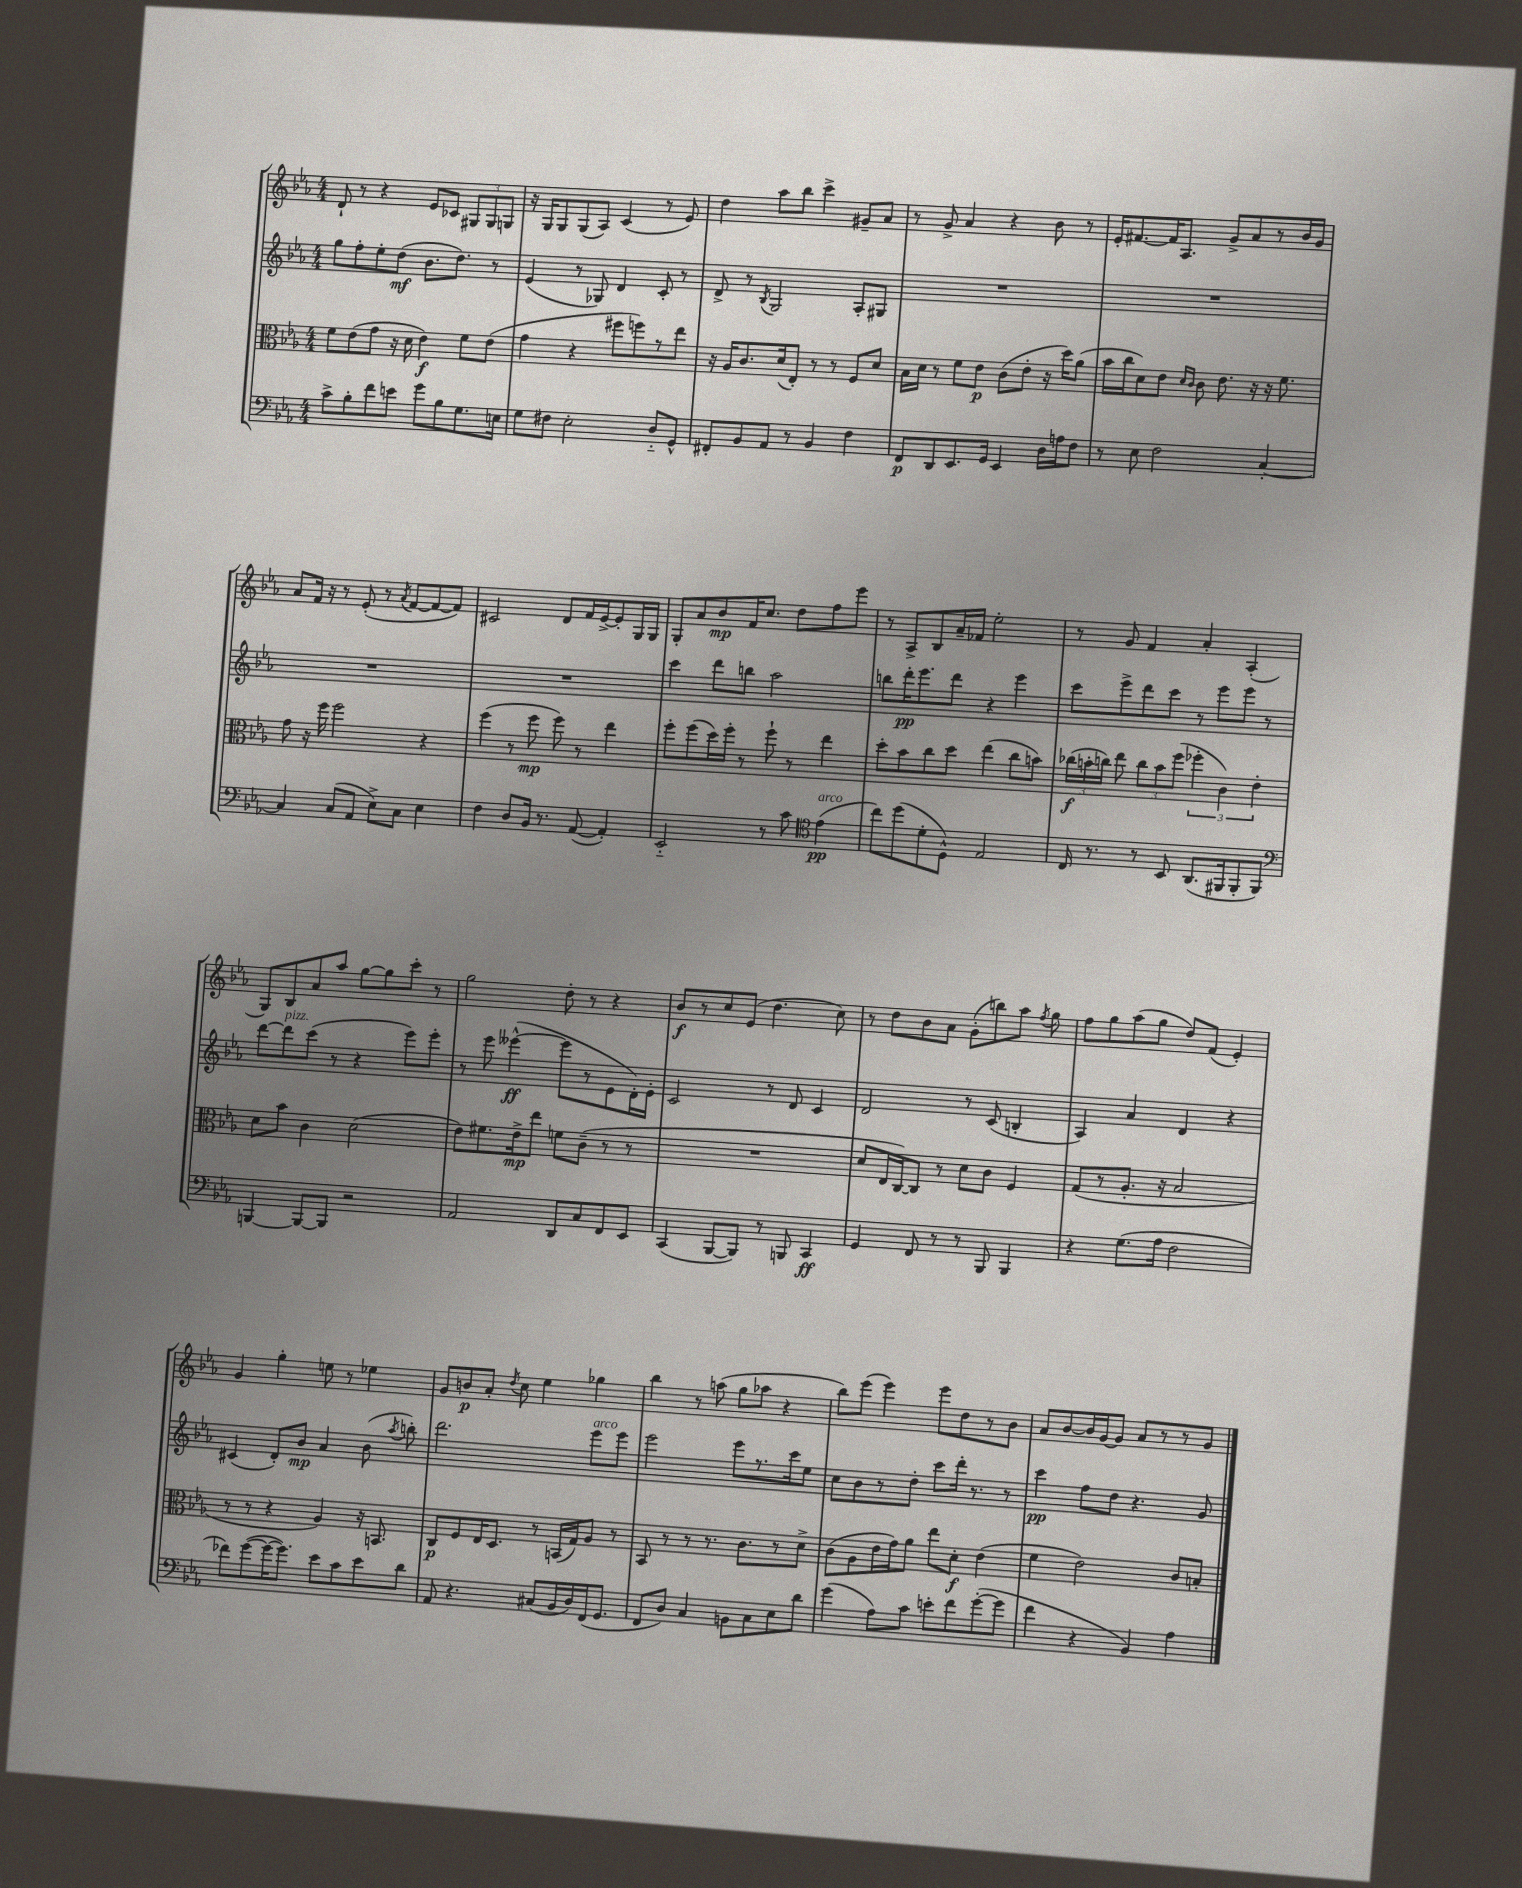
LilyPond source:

<<
\new StaffGroup <<
\new Staff = "s0" {
    \clef treble \key ees \major \numericTimeSignature \time 4/4
    \autoBeamOff d'8-! r8 r4 ees'8[ ces'8] \tuplet 3/2 { gis8[ gis8 g8] } |
    r16 g16[ g8 g8( aes8]) c'4( r8 ees'8) |
    d''4 aes''8[ bes''8] c'''4-> gis'8[-- aes'8] |
    r8 g'8-> aes'4 r4 bes'8 r8 |
    ees'16[-. fis'8.~ fis'16 aes8.] g'8[-> aes'8 r8 bes'16 g'16] |
    aes'8[ f'16] r16 r8 ees'8-.( r8 \acciaccatura { aes'8 } f'8[~ f'8~ f'8]) |
    cis'2 d'8[ f'16 ees'16~-> ees'8-. g16 g16] |
    g8[-. aes'8 bes'8\mp f'16 c''8.] d''8[ f''8 ees'''8] |
    r8 aes8[-> bes8 aes'16-- fes'16] ees''2-. |
    r8 g'8 f'4 aes'4-. aes4-.( |
    g8[) bes8 aes'8 aes''8] g''8[~ g''8 c'''8]-. r8 |
    g''2 d''8-. r8 r4 |
    bes'8[\f r8 c''8 ees'8]( d''4. c''8) |
    r8 d''8[ bes'8 aes'8] g'8[-.( b''8) aes''8] \acciaccatura { f''8 } g''8 |
    f''8[ g''8 aes''8( g''8] d''8[) f'8]( ees'4-.) |
    g'4 g''4-. e''8 r8 ees''4 |
    g'8[ b'8\p aes'8]-. \acciaccatura { d''8 } c''8 ees''4 ges''4 |
    bes''4 r8 a''8( g''8[ aes''8] r4 |
    bes''8[) ees'''8]( ees'''4) ees'''8[ d''8 r8 bes'8] |
    aes'8[ bes'8~ bes'16 g'16~ g'8] aes'8[ r8 r8 g'8] \bar "|." |
}
\new Staff = "s1" {
    \clef treble \key ees \major \numericTimeSignature \time 4/4
    \autoBeamOff g''8[ f''8-. ees''8-. d''8]\mf( bes'8.[ d''8.]) r8 |
    ees'4( r8 ges8) d'4 c'8-. r8 |
    d'8-> r8 \acciaccatura { bes8 } g2 aes8[-. gis8] |
    R1 |
    R1 |
    R1 |
    R1 |
    c'''4 d'''8[ b''8] aes''2 |
    b''8[ d'''16-.\pp ees'''8. d'''8] r4 ees'''4 |
    c'''8[ ees'''8-> d'''8 c'''8] r8 ees'''8[ ees'''8] r8 |
    d'''8[~ d'''8^\markup { \italic "pizz." } c'''8]( r8 r4 ees'''8[) ees'''8]-. |
    r8 ees'''8 eeses'''4~-^\ff( eeses'''8[ r8 ees'8 d'16-.) ees'16]-. |
    c'2 r8 d'8 c'4 |
    d'2 r8 c'8( b4-. |
    aes4) aes'4 d'4 r4 |
    cis'4( d'8[-.) bes'8]\mp aes'4 bes'8( \acciaccatura { aes''8 } b''8-.) |
    d'''2. ees'''8[^\markup { \italic "arco" } ees'''8] |
    ees'''2 ees'''8[ r8. c'''16 ees''8] |
    c''8[ bes'8 r8 d''8]-. c'''8[ d'''16]-. r8. r8 |
    c'''4\pp f''8[ d''8] r4. g'8 \bar "|." |
}
\new Staff = "s2" {
    \clef alto \key ees \major \numericTimeSignature \time 4/4
    \autoBeamOff f'8[ ees'8( g'8] r16 d'16 ees'4\f) f'8[ ees'8]( |
    g'4 r4 fis''8[ f''8) r8 ees''8] |
    r16 aes16[ c'8. d'16( ees8]-.) r8 r8 f8[ d'8] |
    bes16[ d'16] r8 f'8[ ees'8]\p c'8[( ees'8]-. r16 d''16[) aes'8]( |
    bes'16[ c''16 d'8) ees'8] \grace { d'16[ c'16] } c'8 ees'8. r16 r16 f'8. |
    g'8 r16 f''16 f''2 r4 |
    f''4( r8 f''8\mp f''8) r8 ees''4 |
    f''8[-. f''8( d''16) f''16]-. r8 f''8-! r8 ees''4 |
    d''8[-. bes'8 c''8 d''8] ees''4( c''8[ b'8]) |
    \tuplet 3/2 { ces''16[\f( b'16-. c''16]) } ees''8 \tuplet 3/2 { c''8[ b'8 f''8]( } \tuplet 3/2 { fes''4-. c'4) ees'4-. } |
    d'8[ bes'8] c'4 d'2( |
    ees'8[) fis'8. ees'16->\mp ees''8] f'8[ c'8]--( r8 r8 |
    R1 |
    d'8[ ees16 c16~) c8] r8 d'8[ c'8] f4 |
    g8[( r8 aes8.]-. r16 bes2 |
    r8 r8 r4 aes4) r16 b,8. |
    c8[\p f8 ees16 d8.] r8 b,16[( g16) aes8] r8 |
    bes,8 r8 r8 r8. c'8.[ r8 d'8]-> |
    c'8[( aes8 ees'16 g'16) aes'8] ees''8[ d'8]-.\f ees'4( |
    f'4 ees'2) c'8[ b8]-. \bar "|." |
}
\new Staff = "s3" {
    \clef bass \key ees \major \numericTimeSignature \time 4/4
    \autoBeamOff c'8[-> bes8-. f'8 e'8] g'8[ bes8 g8. e16] |
    g8[ fis8] ees2-. d8[-_ g,8]-^ |
    fis,8[-. bes,8 aes,8] r8 bes,4 f4 |
    f,8[\p d,8 ees,8. g,16] ees,4 d16[ a16 f8] |
    r8 ees8 f2 c4~-. |
    c4 c8[( aes,8] ees8[->) c8] ees4 |
    f4 d8[ bes,16] r8. aes,8~( aes,4-.) |
    ees,2-_ r8 c'8 \clef tenor ees'4\pp^\markup { \italic "arco" }( |
    c''8[) d''8( d'8-. d8]-^) ees2 |
    c16 r8. r8 bes,8 aes,8.[( fis,16 fis,8-. fis,8]) |
    \clef bass b,,4~ b,,8[~ b,,8] r2 |
    aes,2 d,8[ c8 f,8 ees,8] |
    c,4( bes,,8[~ bes,,8]) r8 b,,8 c,4\ff |
    g,4 f,8 r8 r8 bes,,8 bes,,4 |
    r4 g8.[( aes16] f2 |
    fes'8[) g'8~( g'16~ g'8.]) ees'8[ c'8 ees'8 d'8] |
    aes,8 r4. cis8[( bes,16 d16) f,16( g,8.] |
    f,8[ d8]) c4 b,8[ c8 ees8 d'8] |
    g'4( aes8[) c'8] e'8[-. f'8 g'8~-.( g'8] |
    f'4 r4 bes,4) aes4 \bar "|." |
}
>>
>>
\layout { \context { \Score \remove "Bar_number_engraver" } }
